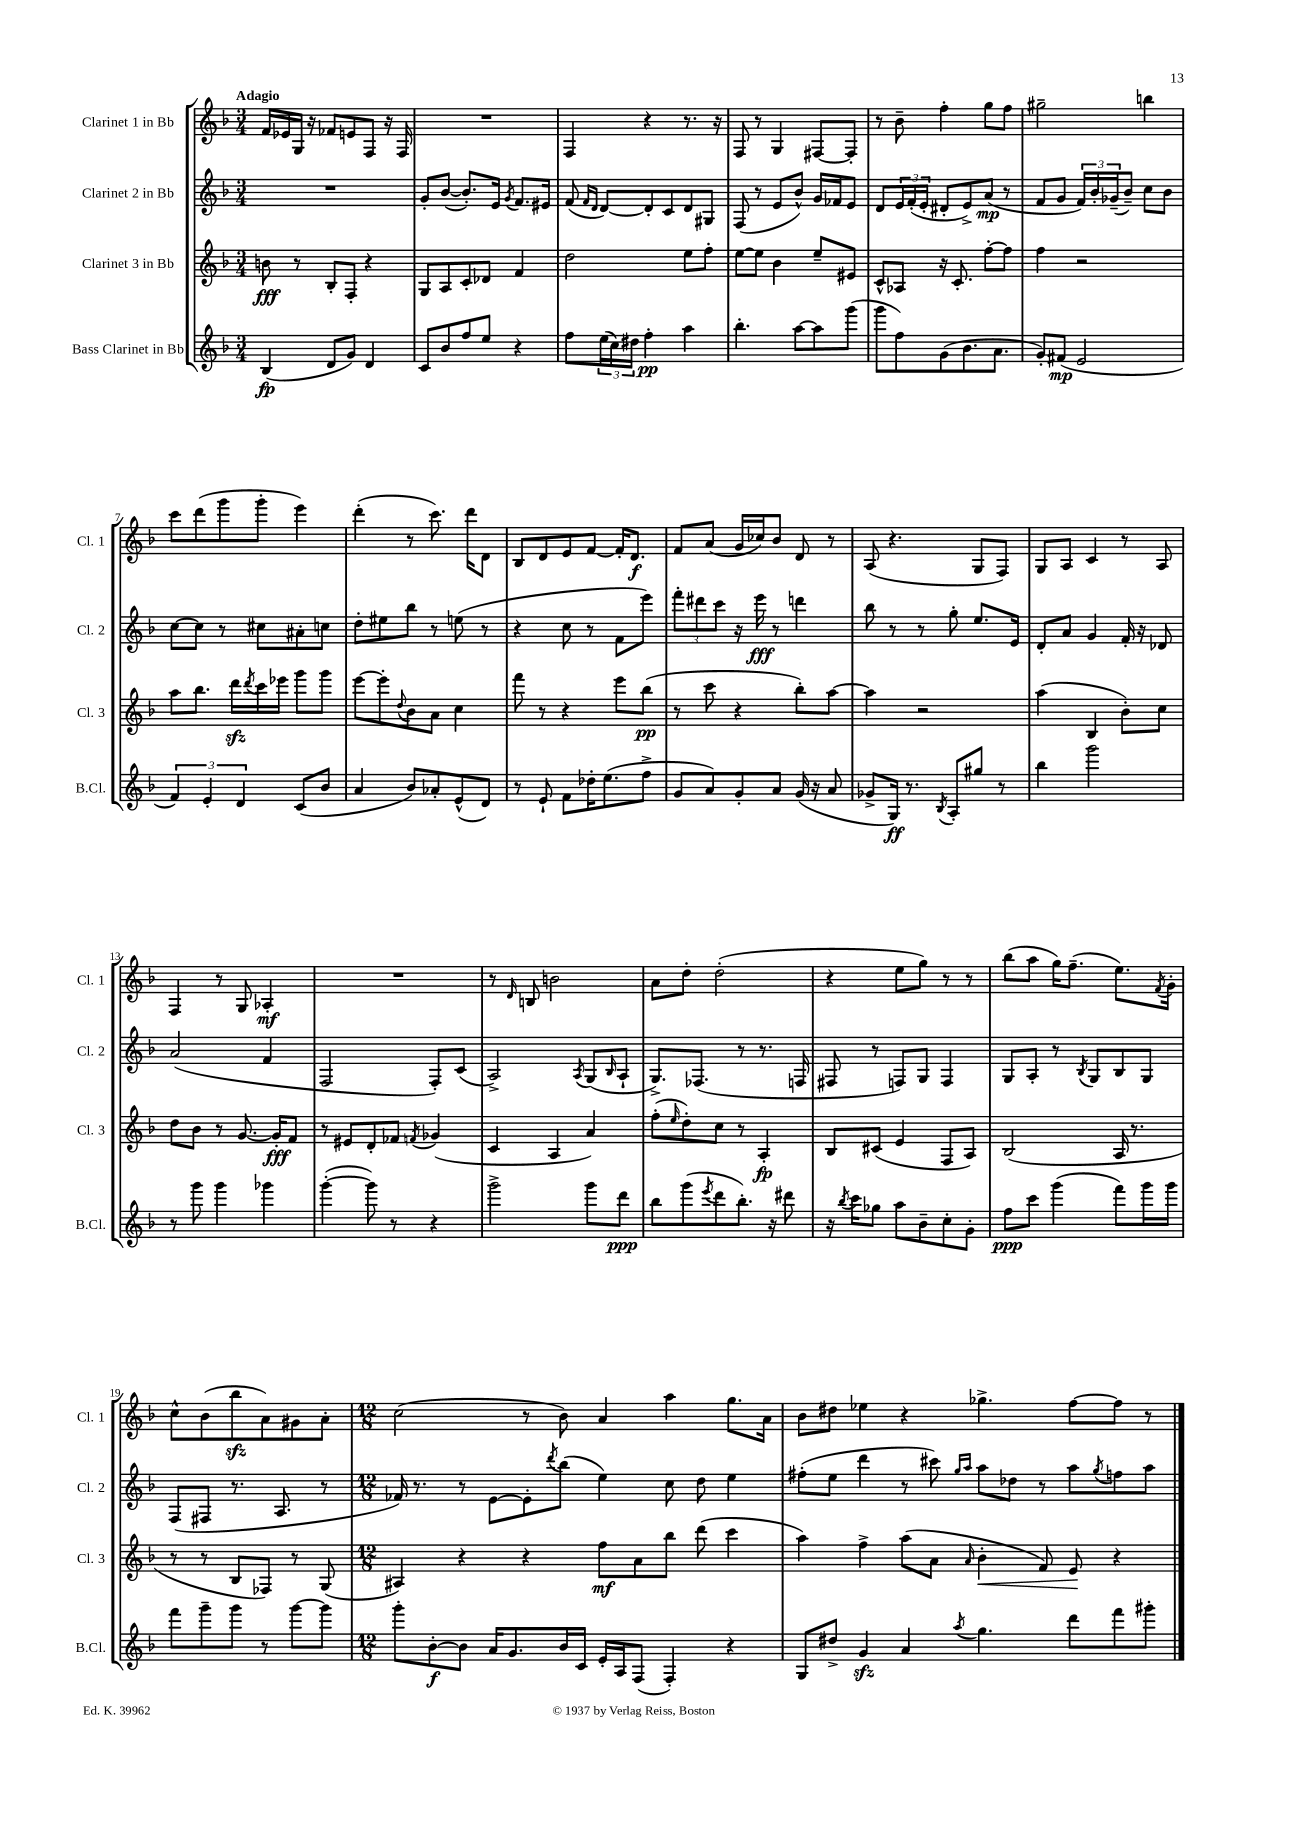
<<
\new StaffGroup <<
\new Staff = "s0" \with { instrumentName = "Clarinet 1 in Bb" shortInstrumentName = "Cl. 1" } {
    \clef treble \key f \major \numericTimeSignature \time 3/4 \tempo "Adagio"
    f'16 ees'16 g16 r16 fes'8 e'8 f8 r16 f16 |
    R2. |
    f4 r4 r8. r16 |
    f8 r8 g4 fis8~ fis8-. |
    r8 bes'8-- f''4-. g''8 f''8 |
    gis''2-- b''4 |
    c'''8 d'''8( g'''8 g'''8-. e'''4) |
    d'''4-.( r8 c'''8.) d'''16 d'8 |
    bes8 d'8 e'8 f'8~ f'16-. d'8.\f |
    f'8 a'8( g'16 ces''16) bes'8 d'8 r8 |
    a8( r4. g8 f8) |
    g8 a8 c'4 r8 a8 |
    f4 r8 g8 aes4-.\mf |
    R2. |
    r8 \grace { d'16 } b8 b'2 |
    a'8 d''8-. d''2-.( |
    r4 e''8 g''8) r8 r8 |
    bes''8( a''8 g''16) f''8.--( e''8.) \acciaccatura { f'8 } g'16-. |
    c''8-^ bes'8( bes''8\sfz a'8) gis'8 a'8-. |
    \numericTimeSignature \time 12/8 c''2( r8 bes'8) a'4 a''4 g''8. a'16 |
    bes'8 dis''8 ees''4 r4 ges''4.-> f''8~ f''8 r8 \bar "|." |
}
\new Staff = "s1" \with { instrumentName = "Clarinet 2 in Bb" shortInstrumentName = "Cl. 2" } {
    \clef treble \key f \major \numericTimeSignature \time 3/4
    R2. |
    g'8-. bes'8~( bes'8.-.) e'16 \acciaccatura { g'8 } f'8. eis'16 |
    f'8( \grace { f'16 d'16 } d'8~) d'8-. c'8 d'8 gis8 |
    f8( r8 e'8 bes'8-^) g'16 fes'16 e'8 |
    d'8 \tuplet 3/2 { e'16 f'16-.( e'16-. } dis'8-. e'8->) a'8\mp( r8 |
    f'8 g'8 \tuplet 3/2 { f'16) bes'16-. ges'16--( } bes'8--) c''8 bes'8 |
    c''8~ c''8 r8 cis''8 ais'8-. c''8 |
    d''8-. eis''8 bes''8 r8 e''8( r8 |
    r4 c''8 r8 f'8 e'''8) |
    \tuplet 3/2 { f'''8-. dis'''8 c'''8 } r16 e'''16\fff r8 d'''4 |
    bes''8 r8 r8 g''8-. e''8. e'16 |
    d'8-. a'8 g'4 f'16-. r16 des'8 |
    a'2( f'4 |
    f2 f8-.) c'8( |
    a2->) \acciaccatura { a8 } g8( \grace { bes16 } a8-! |
    g8.->) fes8.( r8 r8. f16 |
    fis8 r8 f8) g8 f4 |
    g8 a8-. r8 \acciaccatura { bes8 } g8 bes8 g8 |
    f8( fis8 r8. a8. r8 |
    \numericTimeSignature \time 12/8 fes'16) r8. r8 e'8~ e'8-. \acciaccatura { d'''8 } bes''8( e''4) c''8 d''8 e''4 |
    fis''8-.( e''8 d'''4 r8 cis'''8) \grace { g''16 a''16 } a''8 des''8 r8 a''8 \acciaccatura { g''8 } f''8 a''8 \bar "|." |
}
\new Staff = "s2" \with { instrumentName = "Clarinet 3 in Bb" shortInstrumentName = "Cl. 3" } {
    \clef treble \key f \major \numericTimeSignature \time 3/4
    b'8\fff r8 bes8-. f8-. r4 |
    g8 a8 c'8-. des'8 f'4 |
    d''2 e''8 f''8-. |
    e''8~ e''8 bes'4 e''8-- eis'8 |
    c'8-^ aes8 r16 c'8.-. f''8~-. f''8 |
    f''4 r2 |
    a''8 bes''8. d'''16\sfz \acciaccatura { d'''8 } c'''16 ees'''16 g'''8 g'''8 |
    e'''8~ e'''8-. \appoggiatura { d''8 } bes'8 a'8 c''4 |
    f'''8 r8 r4 e'''8 bes''8\pp( |
    r8 c'''8 r4 bes''8-.) a''8~ |
    a''4 r2 |
    a''4( bes4 bes'8-.) c''8 |
    d''8 bes'8 r8 g'8.~ g'16-.\fff f'8 |
    r8 eis'8 d'8-. fes'8 \acciaccatura { f'8 } ges'4( |
    c'4 a4 a'4) |
    f''8-.( \grace { e''16 } d''8-.) c''8 r8 a4-.\fp |
    bes8 cis'8( e'4 f8 a8) |
    bes2( a16 r8. |
    r8 r8 bes8 fes8) r8 g8( |
    \numericTimeSignature \time 12/8 ais4) r4 r4 f''8\mf a'8 bes''8 d'''8( c'''4 |
    a''4) f''4-> a''8( a'8 \grace { a'16 } bes'4-.\< f'8) e'8\! r4 \bar "|." |
}
\new Staff = "s3" \with { instrumentName = "Bass Clarinet in Bb" shortInstrumentName = "B.Cl." } {
    \clef treble \key f \major \numericTimeSignature \time 3/4
    bes4\fp( d'8 g'8) d'4 |
    c'8 bes'8 f''8 e''8 r4 |
    f''8 \tuplet 3/2 { e''16( c''16) dis''16 } f''4-.\pp a''4 |
    bes''4.-. a''8~ a''8 g'''8( |
    g'''8 f''8) g'8( bes'8. a'8. |
    g'8-.) fis'8\mp( e'2 |
    \tuplet 3/2 { f'4) e'4-. d'4 } c'8( bes'8 |
    a'4 bes'8) aes'8-. e'8-^( d'8) |
    r8 e'8-! f'8 des''16-. e''8.( f''8-> |
    g'8 a'8) g'8-. a'8 g'16( r16 a'8 |
    ges'8-> g16\ff) r8. \acciaccatura { bes8 } a8-. gis''8 r8 |
    bes''4 g'''2 |
    r8 g'''8 g'''4 ges'''4 |
    g'''4~-.( g'''8) r8 r4 |
    g'''2-> g'''8 d'''8\ppp |
    bes''8 g'''8( \acciaccatura { e'''8 } d'''8 bes''8.-.) r16 dis'''8 |
    r16 \acciaccatura { bes''8 } c'''16 ges''8 a''8 bes'8-- c''8-. g'8-. |
    f''8\ppp c'''8 g'''4( f'''8) g'''16 g'''16 |
    f'''8 g'''8-- g'''8 r8 g'''8~ g'''8 |
    \numericTimeSignature \time 12/8 g'''8-. bes'8~-.\f bes'8 a'16 g'8. bes'16 c'16 e'16-. a16 f8( f4-.) r4 |
    g8 dis''8-> g'4\sfz a'4 \acciaccatura { a''8 } g''4. d'''8 f'''8 gis'''8-. \bar "|." |
}
>>
>>
